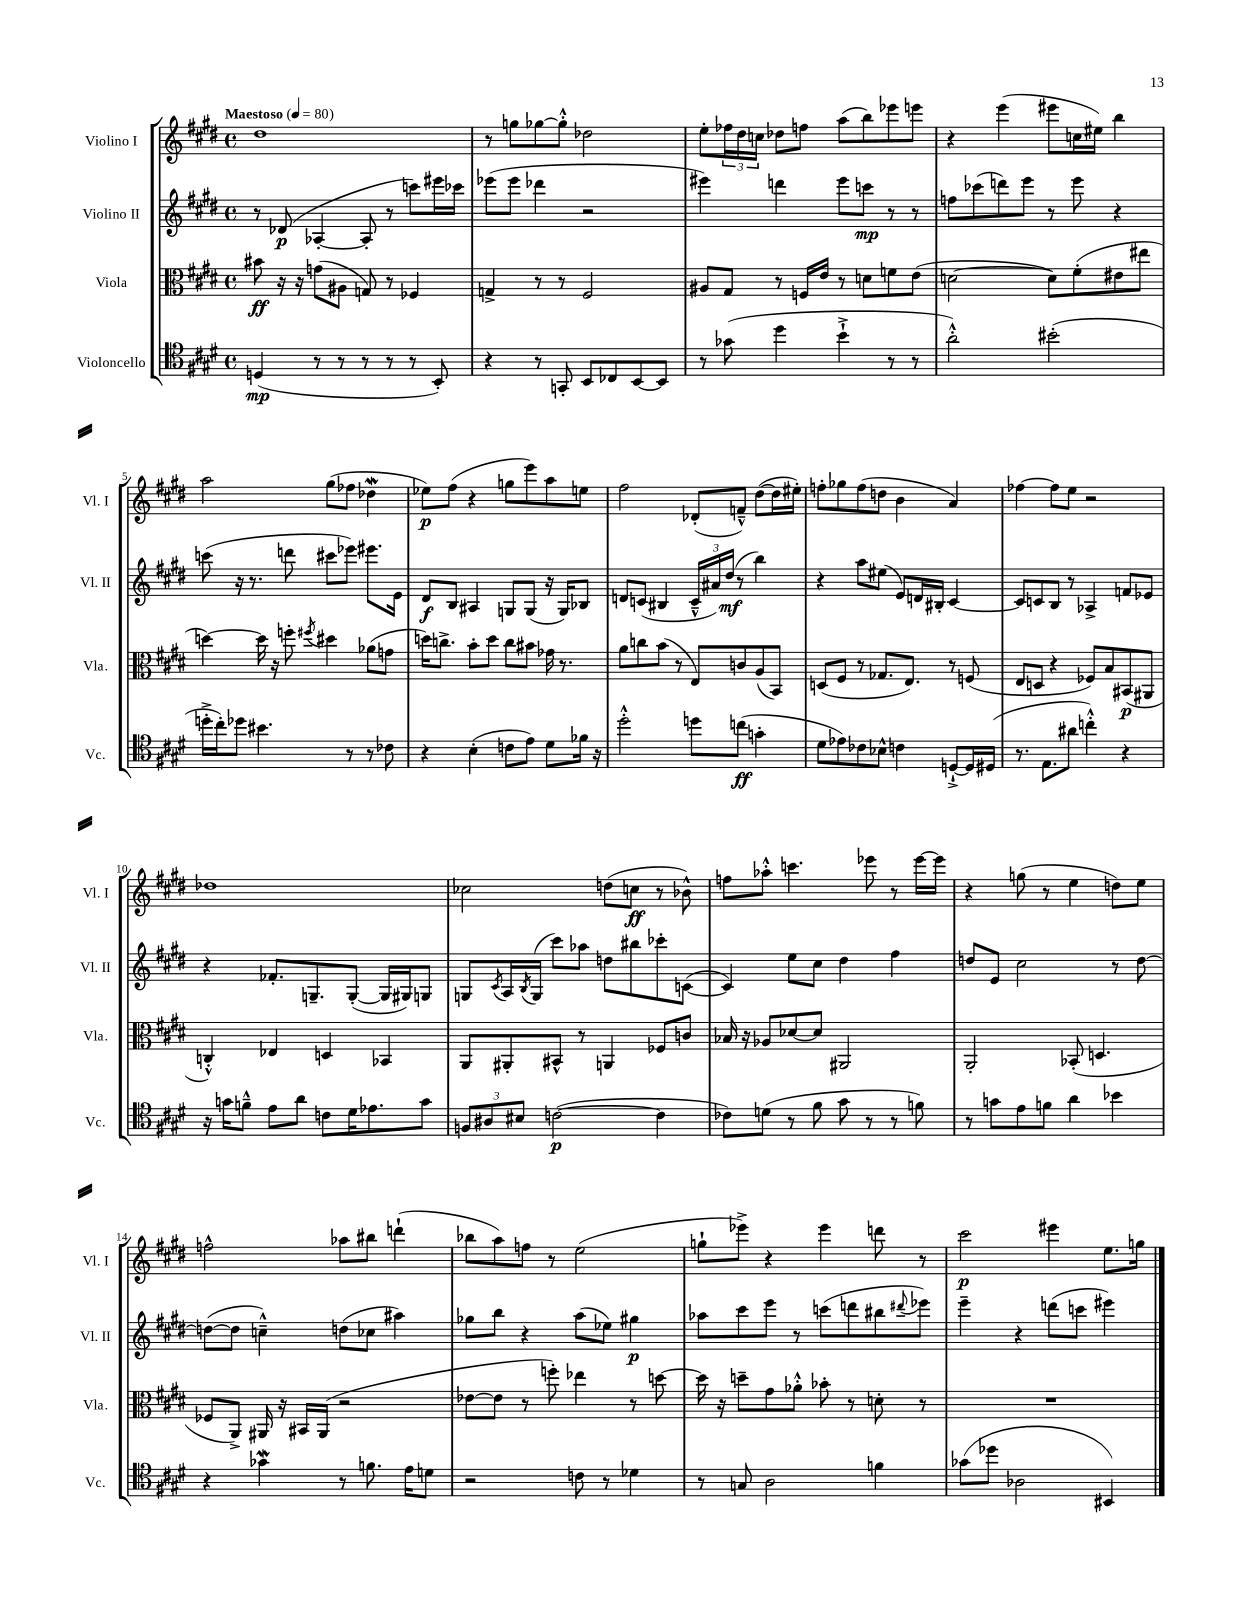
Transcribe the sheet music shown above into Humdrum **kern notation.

**kern	**kern	**kern	**kern
*staff4	*staff3	*staff2	*staff1
*clefC4	*clefC3	*clefG2	*clefG2
*k[f#c#g#d#]	*k[f#c#g#d#]	*k[f#c#g#d#]	*k[f#c#g#d#]
*M4/4	*M4/4	*M4/4	*M4/4
*met(c)	*met(c)	*met(c)	*met(c)
*MM80	*MM80	*MM80	*MM80
(4D	8b#	8r	1dd#
.	16r	(8d-	.
.	16r	.	.
8r	(8g	[4A-'	.
8r	8A#	.	.
8r	8G)	8A-']	.
8r	8r	8r	.
8r	4F-	8ccc)	.
8BB')	.	16eee#	.
.	.	16ccc-	.
=	=	=	=
4r	4G^	(8eee-	8r
.	.	8eee-	8gg
8r	8r	4ddd-	[8gg-
8GG'	8r	.	8gg-'^^]
8BB	2F#	2r	2dd-
8C-	.	.	.
[8BB	.	.	.
8BB]	.	.	.
=	=	=	=
8r	8A#	4eee#)	8ee'
(8g-	8G#	.	24ff-
.	.	.	24dd#
.	.	.	24cc
4dd#	8r	4ddd	8dd-
.	16F	.	8ff
.	16e	.	.
4b`^	8r	8eee#	(8aa
.	8d	8ccc	8bb)
8r	8f	8r	8eee-
8r	(8e	8r	8eee
=	=	=	=
2a'^^)	[2d	8ff	4r
.	.	(8ccc-	.
.	.	8ddd)	(4eee
.	.	8eee	.
(2b#'	8d])	8r	8eee#
.	(8f#'	8eee	16cc
.	.	.	16ee#)
.	8e#	4r	4bb
.	8ee#	.	.
=	=	=	=
16dd'^	[4dd)	(8ccc	2aa
16cc#')	.	.	.
8dd-	.	16r	.
.	.	8.r	.
4.b#	16dd]	.	.
.	16r	.	.
.	8ff'	8ddd	.
.	8qff#	.	.
.	4dd#	8ccc#	(8gg#
8r	.	8eee-)	8ff-
8r	(8a-	8.eee#	4dd-
8c-	8g	.	.
.	.	16e	.
=	=	=	=
4r	16dd)	8d#	8ee-)
.	8.cc^	.	.
.	.	8B	(8ff#
(4B'	8b'	4A#	4r
.	8dd	.	.
8c	8cc	8G	8gg
8e)	8b#	(8G	8eee)
8d#	16g-	16r	8aa
.	8.r	16G)	.
16f-	.	8B-	8ee
16r	.	.	.
=	=	=	=
2dd#'^^	8a	8d	2ff#
.	8cc	(8c	.
.	(8b	4B#	.
.	8r	.	.
8dd	8E)	24c~^^	(8d-'
.	.	24a#)	.
.	.	(24dd#	.
(8cc	8c	8r	8f~^^)
4g'	(8A	4bb)	([8dd#
.	8BB)	.	16dd#]
.	.	.	16ee#')
=	=	=	=
8d#	(8D	4r	8ff'
8e-)	8F#	.	8gg-
8c-	8r	8aa	(8ff
8B-^^	8.G-	(8ee#	8dd
4c	.	8e)	4b
.	8.E)	.	.
.	.	16d	.
.	.	16B#'	.
[8D`^	8r	[4c#	4a)
16D]	(8F	.	.
(16D#	.	.	.
=	=	=	=
8.r	8E	8c#]	[4ff-
.	8D	8c	.
8.E	.	.	.
.	4r	8B	8ff-]
8a#	.	8r	8ee
4cc'^^)	8F-)	4A-^	2r
.	8B	.	.
4r	(8BB#	8f	.
.	8AA#	8e-	.
=	=	=	=
16r	4C'^^)	4r	1dd-
16g	.	.	.
8f~^^	.	.	.
8e	4E-	8.f-'	.
8a	.	.	.
.	.	8.G~	.
8c	4D	.	.
16d#	.	([8G'	.
8.e-	.	.	.
.	4BB-	16G]	.
.	.	16G#)	.
8g	.	8G	.
=	=	=	=
12F	8AA	8G	2cc-
12A#	.	.	.
.	.	8qc#	.
.	8AA#'	16A	.
12B#	.	.	.
.	.	8qB	.
.	.	(16G	.
([2c	8BB#^^	8ccc#)	.
.	8r	8aa-	.
.	4AA	8dd	(8dd
.	.	8bb#	8cc
4c]	8F-	8ccc-'	8r
.	8c	([8c	8b-^^)
=	=	=	=
8c-)	16B-	4c])	8ff
.	16r	.	.
(8d	8A-	.	8aa-'^^
8r	[8d-	8ee	4.ccc
8f#	8d-]	8cc#	.
8g#	2AA#	4dd#	.
8r	.	.	8eee-
8r	.	4ff#	8r
8f)	.	.	[16eee-
.	.	.	16eee-]
=	=	=	=
8r	2AA'	8dd	4r
8g	.	8e	.
8e	.	2cc#	(8gg
8f	.	.	8r
4a	(8BB-'	.	4ee
.	4.D	.	.
4b-	.	8r	8dd)
.	.	[8dd	8ee
=	=	=	=
4r	8F-	(8dd_	2ff^^
.	8AA^)	8dd]	.
4g-	16AA#	4cc~^^)	.
.	16r	.	.
.	16BB#	.	.
.	(16AA#	.	.
8r	2r	(8dd	8aa-
8.f	.	8cc-	8bb#
.	.	4aa#)	(4ddd`
16e	.	.	.
8d	.	.	.
=	=	=	=
2r	[8e-	8gg-	8bb-
.	8e-]	8bb	8aa)
.	8r	4r	8ff
.	8ff')	.	8r
8c	4ee-	(8aa	(2ee
8r	.	8ee-)	.
4d-	8r	4gg#	.
.	[8dd	.	.
=	=	=	=
8r	16dd]	8aa-	8gg`
.	16r	.	.
8G	8dd~	8ccc#	8eee-^)
2A	8g#	8eee	4r
.	8a-'^^	8r	.
.	8b-'	(8ccc	4eee-
.	8r	8ddd	.
4f	8d'	8bb#	8ddd
.	.	8qqddd#	.
.	8r	8eee-)	8r
=	=	=	=
(8g-	1r	4eee~	2ccc#
8dd-	.	.	.
2A-	.	4r	.
.	.	(8ddd	4eee#
.	.	8ccc	.
4BB#)	.	4eee#)	8.ee
.	.	.	16gg
==	==	==	==
*-	*-	*-	*-
